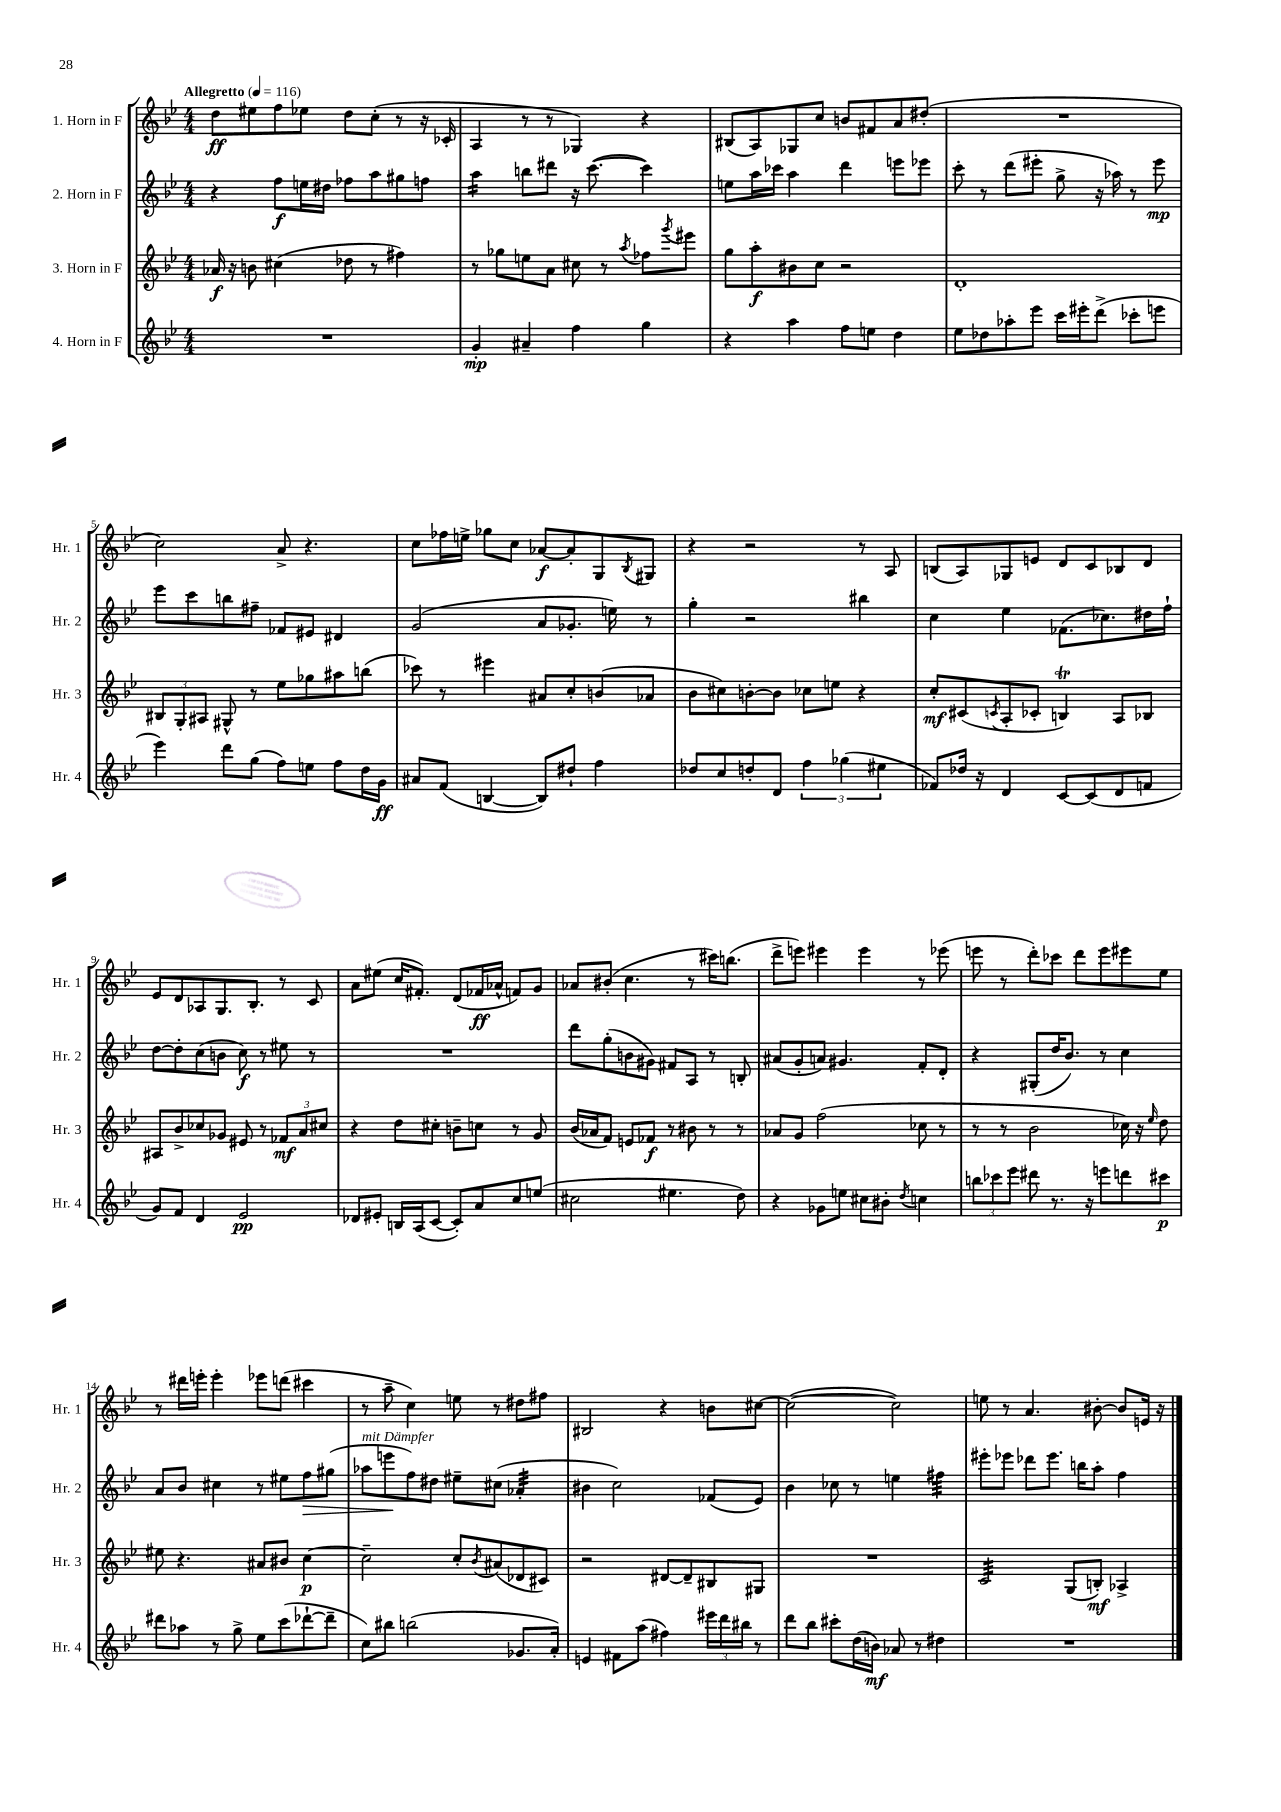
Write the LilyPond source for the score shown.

<<
\new StaffGroup <<
\new Staff = "s0" \with { instrumentName = "1. Horn in F" shortInstrumentName = "Hr. 1" } {
    \clef treble \key bes \major \numericTimeSignature \time 4/4 \tempo "Allegretto" 4 = 116
    d''8\ff eis''8 f''8 ees''8 d''8 c''8-.( r8 r16 ces'16-. |
    a4 r8 r8 ges4) r4 |
    bis8( a8) ges8 c''8 b'8 fis'8 a'8 dis''8-.( |
    R1 |
    c''2) a'8-> r4. |
    c''8 fes''16 e''16-> ges''8 c''8 aes'8~\f aes'8-. g8 \acciaccatura { bes8 } gis8 |
    r4 r2 r8 a8 |
    b8( a8) ges8 e'8 d'8 c'8 bes8 d'8 |
    ees'8 d'8 aes8 g8. bes8.-. r8 c'8 |
    a'8 eis''8( c''16 fis'8.-.) d'8( fes'16\ff aes'16-^ f'8) g'8 |
    aes'8 bis'8-.( c''4. r8 cis'''16) b''8.( |
    d'''8-> e'''8) eis'''4 eis'''4 r8 ees'''8( |
    e'''8 r8 d'''8-.) ces'''8 d'''8 e'''8 eis'''8 ees''8 |
    r8 dis'''16 e'''16-. e'''4-. ees'''8 d'''8( cis'''4 |
    r8 a''8-- c''4) e''8 r8 dis''8 fis''8 |
    bis2 r4 b'8 cis''8~ |
    cis''2~( cis''2) |
    e''8 r8 a'4. bis'8~-. bis'8 e'16 r16 \bar "|." |
}
\new Staff = "s1" \with { instrumentName = "2. Horn in F" shortInstrumentName = "Hr. 2" } {
    \clef treble \key bes \major \numericTimeSignature \time 4/4
    r4 f''8\f e''16 dis''16 fes''8 a''8 gis''8 f''8 |
    a''4:16 b''8 dis'''8 r16 c'''8.~( c'''4) |
    e''8 a''16 ces'''16 a''4 d'''4 e'''8 ees'''8 |
    c'''8-. r8 d'''8( eis'''8-. g''8-> r16 aes''16) r8 eis'''8\mp |
    ees'''8 c'''8 b''8 fis''8-- fes'8 eis'8 dis'4 |
    g'2( a'8 ges'8.-. e''16) r8 |
    g''4-. r2 bis''4 |
    c''4 ees''4 fes'8.( ces''8.) dis''16 f''16-! |
    d''8~ d''8-. c''8( b'8 c''8\f) r8 eis''8 r8 |
    R1 |
    d'''8 g''8-.( b'8 gis'8) fis'8 a8 r8 b8-. |
    ais'8( g'8-. a'8) gis'4. f'8-. d'8-. |
    r4 gis8-.( d''16 bes'8.) r8 c''4 |
    a'8 bes'8 cis''4 r8 eis''8 f''8\> gis''8( |
    aes''8^\markup { \italic "mit Dämpfer" } e'''8\! f''8) dis''8 eis''8-- cis''8( aes'4:32-. |
    bis'4 c''2) fes'8( ees'8) |
    bes'4 ces''8 r8 e''4 fis''4:32 |
    eis'''8-. ees'''8 des'''8 ees'''8. b''16 a''8-. f''4 \bar "|." |
}
\new Staff = "s2" \with { instrumentName = "3. Horn in F" shortInstrumentName = "Hr. 3" } {
    \clef treble \key bes \major \numericTimeSignature \time 4/4
    aes'16\f r16 b'8 cis''4( des''8 r8 fis''4) |
    r8 ges''8 e''8 a'8 cis''8 r8 \acciaccatura { a''8 } fes''8 \acciaccatura { g'''8 } eis'''8 |
    g''8 a''8-.\f bis'8 c''8 r2 |
    d'1-. |
    \tuplet 3/2 { bis8 g8-. ais8 } gis8-^ r8 ees''8 ges''8 ais''8 b''8( |
    ces'''8) r8 eis'''4 ais'8 c''8-. b'8( aes'8 |
    bes'8 cis''8) b'8~-. b'8 ces''8 e''8 r4 |
    c''8-.\mf cis'8( \acciaccatura { c'8 } a8-. ces'8-. b4\trill) a8 bes8 |
    ais8 bes'8-> ces''8 ges'8 eis'8 r8 \tuplet 3/2 { fes'8\mf a'8 cis''8 } |
    r4 d''8 cis''8-. b'8-- c''8 r8 g'8 |
    bes'16( aes'16 f'8) e'8 fes'8\f r8 bis'8 r8 r8 |
    aes'8 g'8 f''2( ces''8 r8 |
    r8 r8 bes'2 ces''16) r16 \grace { ees''16 } d''8 |
    eis''8 r4. ais'8 bis'8 c''4~\p |
    c''2-- c''8-. \acciaccatura { bes'8 } ais'8( des'8 cis'8) |
    r2 dis'8~ dis'8-- bis8 gis8 |
    R1 |
    c'2:32 g8( b8-.\mf) aes4-> \bar "|." |
}
\new Staff = "s3" \with { instrumentName = "4. Horn in F" shortInstrumentName = "Hr. 4" } {
    \clef treble \key bes \major \numericTimeSignature \time 4/4
    R1 |
    g'4-.\mp ais'4-- f''4 g''4 |
    r4 a''4 f''8 e''8 d''4 |
    ees''8 des''8 aes''8-. ees'''8 c'''16 eis'''16-. d'''8->( ces'''8-. e'''8 |
    ees'''4) d'''8 g''8( f''8) e''8 f''8 d''16 g'16\ff |
    ais'8 f'8( b4~ b8) dis''8-! f''4 |
    des''8 c''8 d''8-. d'8 \tuplet 3/2 { f''4 ges''4( eis''4 } |
    fes'8) des''16 r16 d'4 c'8~ c'8( d'8 f'8 |
    g'8) f'8 d'4 ees'2\pp |
    des'8 eis'8-. b16 a16( c'8~ c'8-.) a'8 c''8 e''8( |
    cis''2 eis''4. d''8) |
    r4 ges'8 e''8 cis''8 bis'8-. \acciaccatura { d''8 } c''4 |
    \tuplet 3/2 { b''8 ces'''8 ees'''8 } dis'''8 r8. r16 e'''8 d'''8 cis'''8\p |
    dis'''8 aes''8 r8 g''8-> ees''8 c'''8( des'''8~-! des'''8-- |
    c''8) bis''8 b''2( ges'8. a'16-.) |
    e'4 fis'8 a''8( fis''4) \tuplet 3/2 { eis'''16 d'''16 bis''16 } r8 |
    d'''8 bes''8 cis'''8-. d''16( b'16\mf) aes'8 r8 dis''4 |
    R1 \bar "|." |
}
>>
>>
